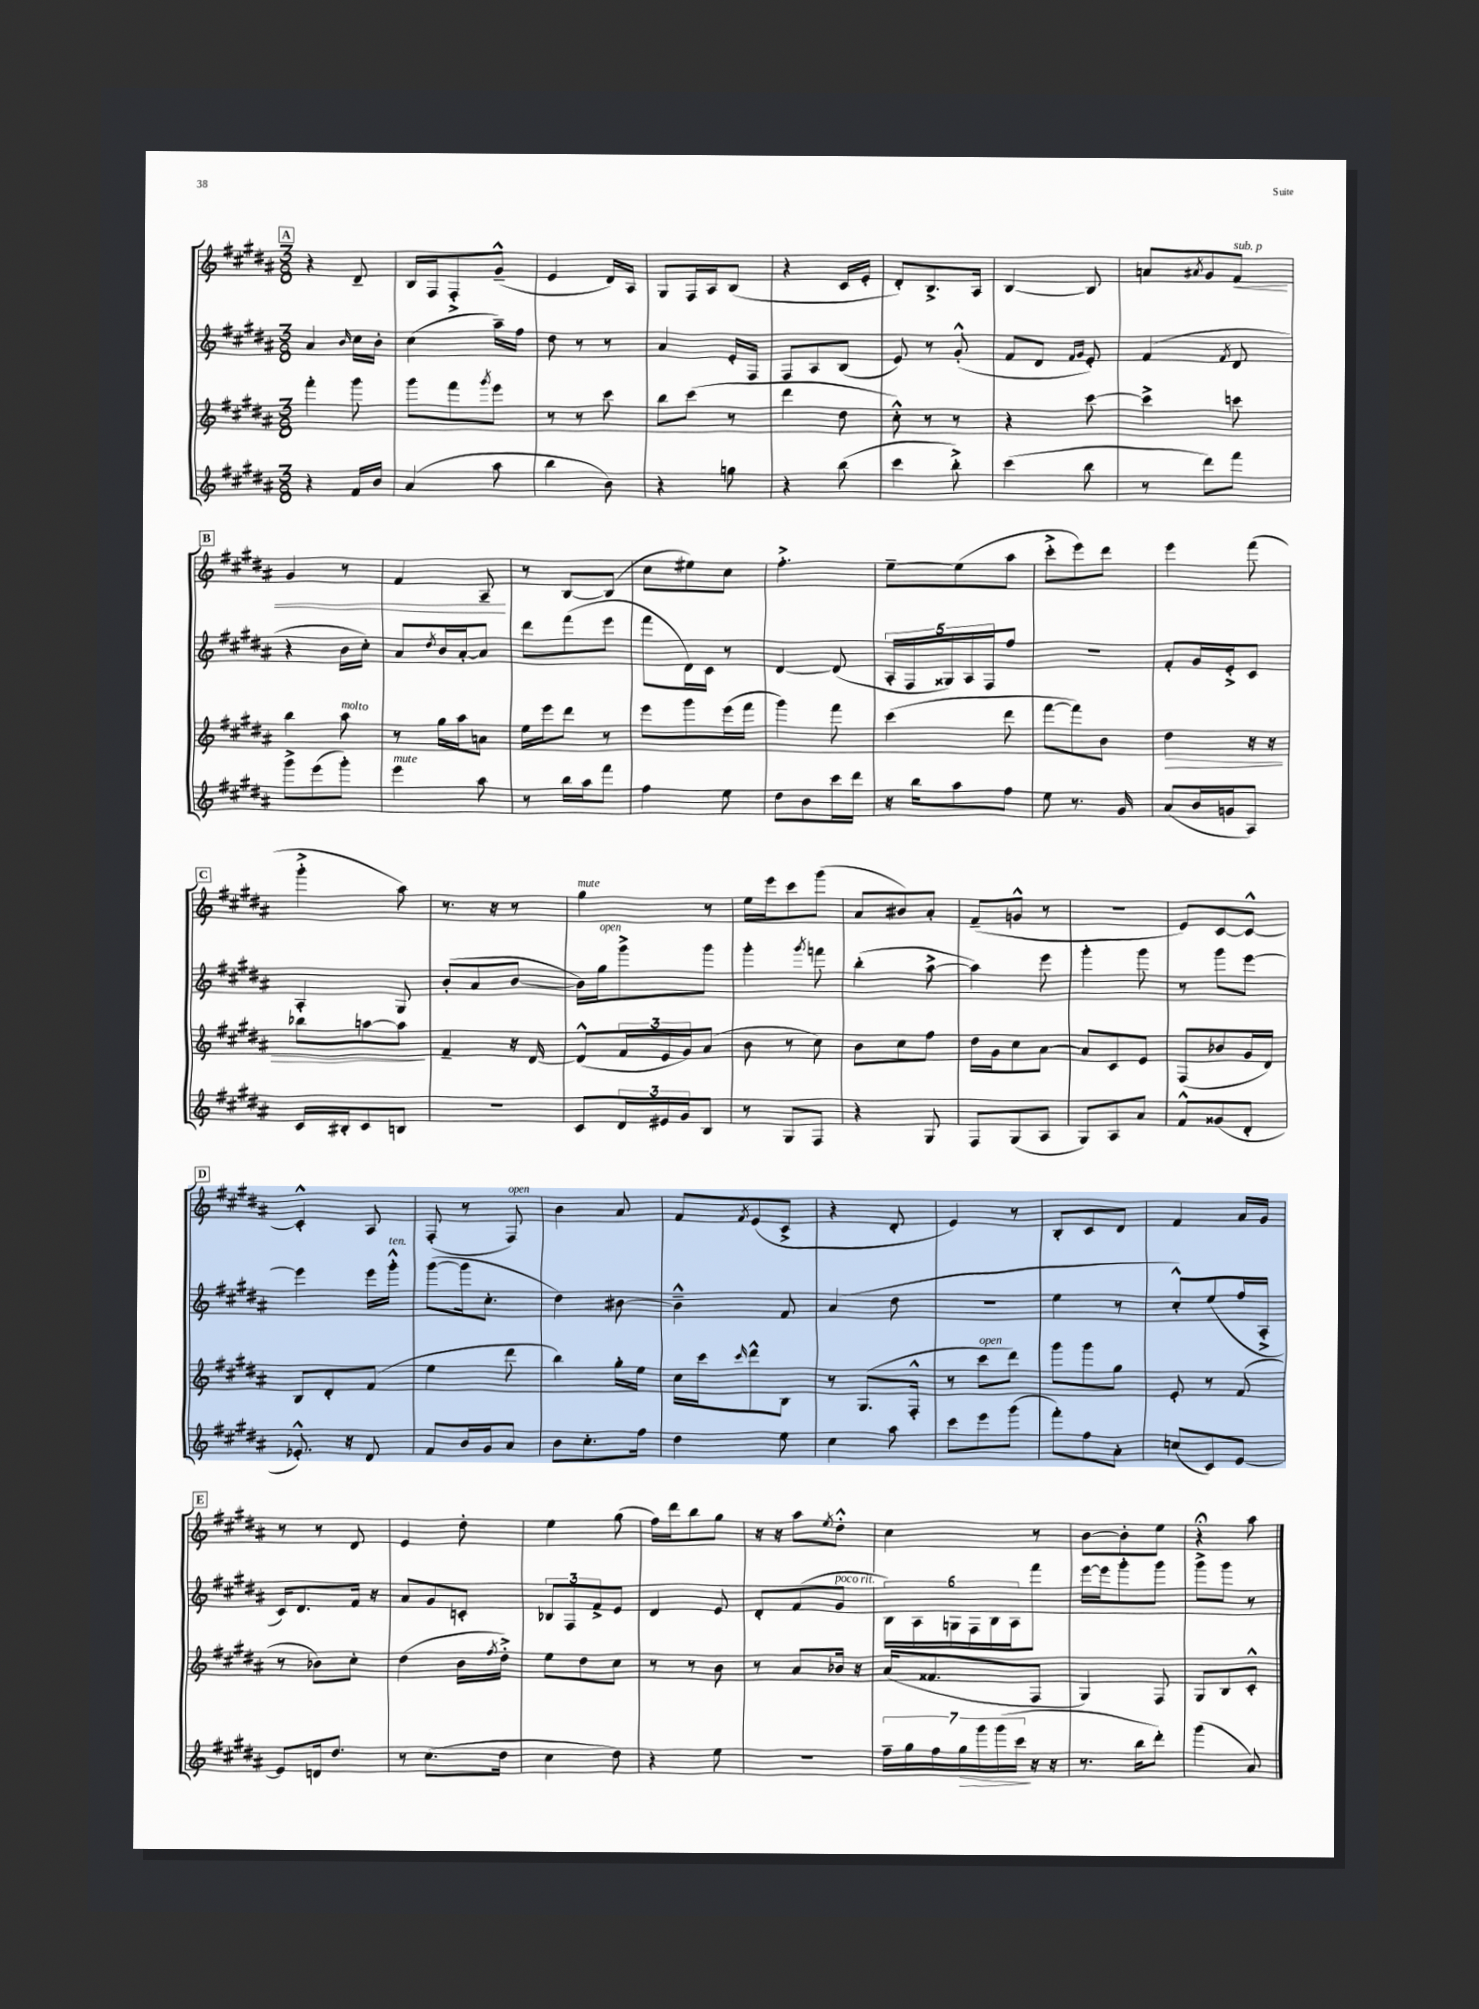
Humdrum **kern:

**kern	**kern	**kern	**kern
*staff4	*staff3	*staff2	*staff1
*clefG2	*clefG2	*clefG2	*clefG2
*k[f#c#g#d#a#]	*k[f#c#g#d#a#]	*k[f#c#g#d#a#]	*k[f#c#g#d#a#]
*M3/8	*M3/8	*M3/8	*M3/8
4r	4fff#'	4a#	4r
.	.	16qqb	.
16f#	8ggg#	16cc#	8d#~
16b	.	16b'	.
=	=	=	=
(4a#	8ggg#	(4cc#	16B
.	.	.	16F#
.	8fff#	.	8F#'^
.	8qggg#	.	.
8aa#	8eee	16aa#~)	(8g#~^^
.	.	16ff#	.
=	=	=	=
4bb	8r	8dd#	4e
.	8r	8r	.
8b)	8ccc#	8r	16d#)
.	.	.	16A#
=	=	=	=
4r	8bb	4a#	8G#
.	(8ccc#	.	16F#
.	.	.	16A#
8gg	8r	16e'	(8B
.	.	16F#	.
=	=	=	=
4r	4ddd#	8F#	4r
.	.	8A#	.
(8bb	8dd#	(8B	16c#
.	.	.	16e'
=	=	=	=
4ccc#	8cc#'^^)	8e)	8d#')
.	8r	8r	8.B^
8bb'^)	8r	(8g#'^^	.
.	.	.	16A#
=	=	=	=
(4ccc#	4r	8f#	[4B
.	.	8d#	.
.	.	16qqf#	.
.	.	16qqg#	.
8bb	[8ccc#	8e')	8B]
=	=	=	=
8r	4ccc#^]	(4f#	8a
.	.	.	8qa#
8ddd#)	.	.	8g#
.	.	8qf#	.
8fff#	8ccc	8d#	8f#
=	=	=	=
8ggg#^	4bb	4r	4g#
(8eee	.	.	.
8ggg#')	8aa#	16b	8r
.	.	16cc#')	.
=	=	=	=
4eee	8r	8a#	4f#
.	.	8qdd#	.
.	16gg#	16b	.
.	16aa#	[16a#'	.
8aa#	8a	8a#]	8A#~
=	=	=	=
8r	16ee	8ddd#	8r
.	16eee	.	.
16bb	8ddd#	(8fff#	[8B
16aa#	.	.	.
8fff#	8r	8eee	(8B]
=	=	=	=
4ff#	8eee	8fff#	8cc#
.	8ggg#	16d#)	8ee#)
.	.	16c#	.
8ee	(16eee	8r	8cc#
.	16fff#	.	.
=	=	=	=
8dd#	4ggg#)	[4d#	4.ff#'^
8b	.	.	.
16ccc#	8fff#	(8d#]	.
16ddd#	.	.	.
=	=	=	=
16r	(4ccc#	20A#'	[8ee~
.	.	20F#	.
16bb	.	.	.
.	.	20G##)	.
8aa#	.	.	(8ee]
.	.	20A#	.
.	.	20F#	.
8ff#	8ddd#	8ff#	8aa#
=	=	=	=
8ee	[8fff#	4.r	8ccc#'^
8.r	8fff#])	.	8eee)
.	8b	.	8ddd#
16g#	.	.	.
=	=	=	=
(8a#	4dd#	8f#'	4eee
16b	.	16g#	.
16g	.	16e'^	.
8A#)	16r	8c#	(8fff#
.	16r	.	.
=	=	=	=
16c#	8bb-	4A#'	4ggg#'^
16B#'	.	.	.
8c#	[8aa	.	.
8B	8aa]	8G#	8aa#)
=	=	=	=
4.r	4f#~	(8b'	8.r
.	.	8a#	.
.	.	.	16r
.	16r	[8b	8r
.	[16d#	.	.
=	=	=	=
8c#	(8d#^^]	16b])	4gg#
.	.	16gg#	.
24d#	24f#	8ggg#^	.
24e#	24e	.	.
24g#	24g#)	.	.
8B	(8a#	8ggg#	8r
=	=	=	=
8r	8b	4ggg#'	16ee
.	.	.	16eee
8G#	8r	.	8ccc#
.	.	8qggg#	.
8F#	8cc#)	8fff	(8ggg#
=	=	=	=
4r	8b	(4bb'	8a#
.	8cc#	.	8b#)
8G#	8ff#	[8aa#^	8a#'
=	=	=	=
8F#	16dd#	4aa#])	(8f#~
.	16g#	.	.
(8G#	8cc#	.	8g^^
8A#	[8a#	8eee	8r
=	=	=	=
8G#)	8a#]	4ggg#'	4.r
8A#	8c#	.	.
8a#	8e	8ggg#	.
=	=	=	=
8f#^^	(8F#	8r	8e)
(8g##	8b-	8ggg#	[8c#
8d#'	16g#	[8eee	8c#^^_
.	16d#)	.	.
=	=	=	=
8.e-'^^)	8B	4eee]	4c#'^^]
.	8d#'	.	.
16r	.	.	.
8d#	(8f#	16eee	8A#
.	.	16ggg#'^^	.
=	=	=	=
8f#	4ee	([8ggg#	(8F#'
16b	.	16ggg#]	8r
16g#	.	8.cc#'	.
8a#	8ddd#	.	8F#)
=	=	=	=
8b	4bb)	4dd#)	4b
8.cc#'	.	.	.
.	16gg#'	[8b#	8a#
16ff#	16ee	.	.
=	=	=	=
4dd#	16cc#	4b#~^^]	8f#
.	16ccc#	.	.
.	16qqccc#	.	8qf#
.	8ddd#^^	.	(8e
8ee	8B	8f#	8c#^
=	=	=	=
4cc#	8r	(4a#	4r
.	(8.G#	.	.
8aa#	.	8dd#	8d#'
.	16F#'^^	.	.
=	=	=	=
8ccc#	8r	4.r	4e)
8eee	8ccc#	.	.
(8ggg#	8ddd#)	.	8r
=	=	=	=
8fff#')	8ggg#	4ee	8B'
8ff#	8ggg#	.	8c#
8a#'	8gg#	8r	8d#
=	=	=	=
(8cc	8e'	8cc#'^^)	4f#
8c#)	8r	(8ee	.
[8e	(8f#	16ff#	16a#
.	.	16A#'^	16g#
=	=	=	=
8e]	8r	16c#)	8r
.	.	8.d#	.
16d	8b-)	.	8r
8.dd#	.	.	.
.	8cc#'	16f#	8d#
.	.	16r	.
=	=	=	=
8r	(4dd#	8a#	4e
(8.cc#	.	8g#	.
.	16b	8c'	8dd#'
.	8qff#	.	.
16dd#	16dd#'^)	.	.
=	=	=	=
4cc#	8ee	12B-	4ee
.	.	12F#	.
.	8dd#	.	.
.	.	12f#^	.
8dd#)	8cc#	8e	(8gg#
=	=	=	=
4r	8r	4d#	16ff#)
.	.	.	16ddd#
.	8r	.	8bb
8ee	8b	8e	8gg#
=	=	=	=
4.r	8r	8d#'	16r
.	.	.	16r
.	8a#	(8f#	8aa#
.	.	.	8qee
.	16b-	8g#	8dd#'^^
.	16r	.	.
=	=	=	=
28ff#~	(16a#	24B)	4cc#
28gg#	.	.	.
.	.	24A#	.
.	8.f##	.	.
28ff#	.	.	.
.	.	24G	.
28gg#	.	.	.
.	.	24F#	.
28ggg#	.	.	.
.	.	24B	.
(28ggg#	.	.	.
.	.	24A#	.
28ccc#	.	.	.
16r	8F#	8fff#	8r
16r	.	.	.
=	=	=	=
8.r	4G#)	[16eee	[8b
.	.	16eee]	.
.	.	8ggg#'	8b']
16bb	.	.	.
8ddd#')	8F#	8ggg#	8ee
=	=	=	=
(4ggg#	8G#	8ggg#^	4r;
.	8B	8ggg#	.
8a#)	8c#'^^	8r	8aa#
==	==	==	==
*-	*-	*-	*-
